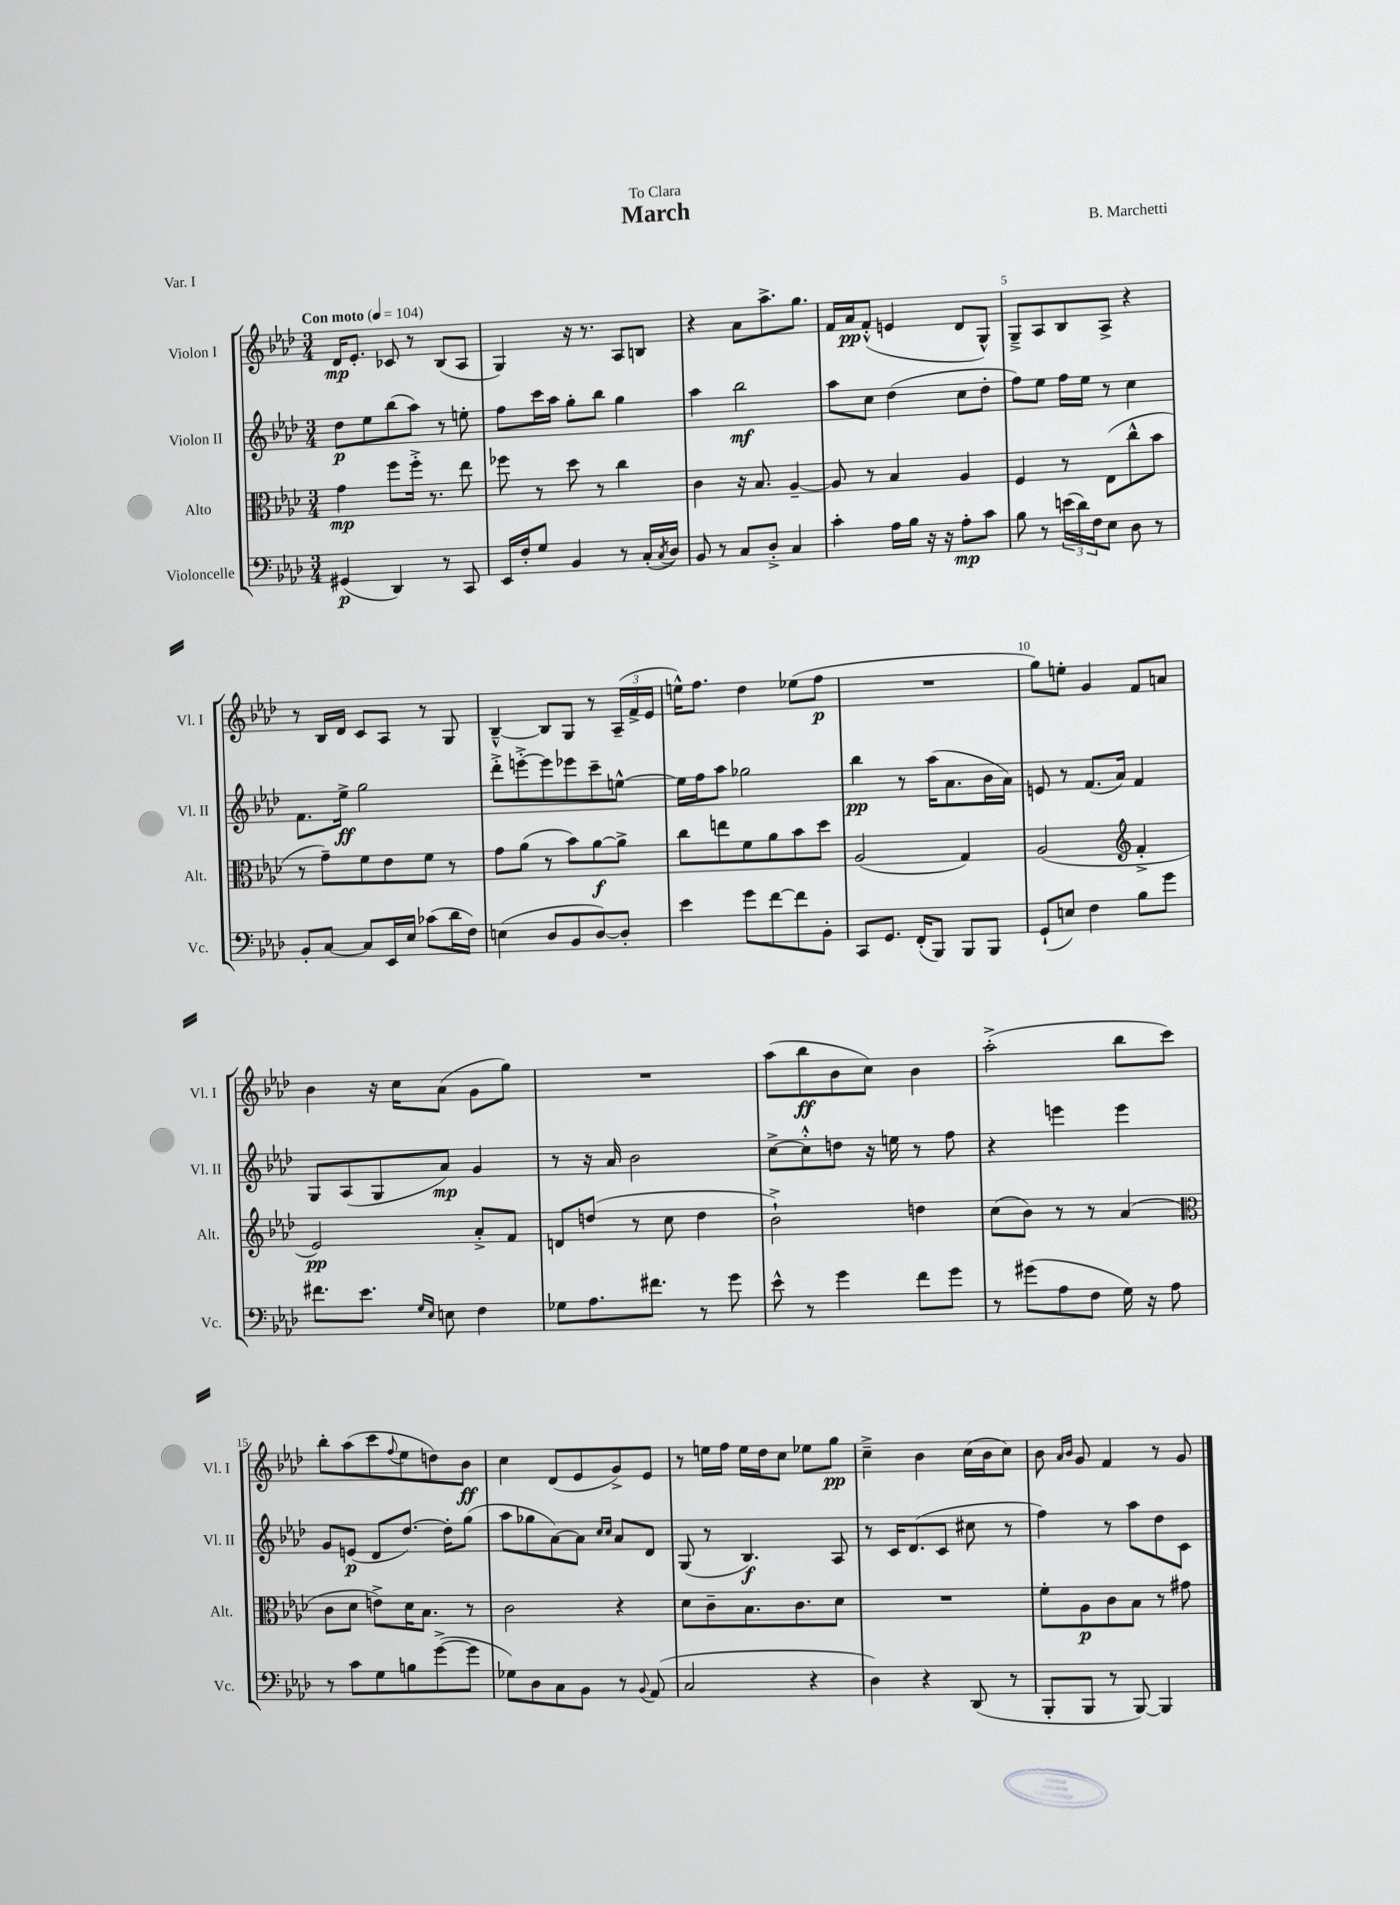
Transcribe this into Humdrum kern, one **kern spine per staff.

**kern	**dynam	**kern	**dynam	**kern	**dynam	**kern	**dynam
*part4	*part4	*part3	*part3	*part2	*part2	*part1	*part1
*staff4	*staff4	*staff3	*staff3	*staff2	*staff2	*staff1	*staff1
*I"Violoncelle	*	*I"Alto	*	*I"Violon II	*	*I"Violon I	*
*I'Vc.	*	*I'Alt.	*	*I'Vl. II	*	*I'Vl. I	*
*clefF4	*	*clefC3	*	*clefG2	*	*clefG2	*
*k[b-e-a-d-]	*	*k[b-e-a-d-]	*	*k[b-e-a-d-]	*	*k[b-e-a-d-]	*
*M3/4	*	*M3/4	*	*M3/4	*	*M3/4	*
*MM104	*	*MM104	*	*MM104	*	*MM104	*
=1	=1	=1	=1	=1	=1	=1	=1
!	!	!	!	!	!	!LO:TX:a:B:t=Con moto	!
(4GG#X/	p	4g\	mp	8dd-\L	p	16d-/KL	mp
.	.	.	.	.	.	8.e-'/J	.
.	.	.	.	8ee-\	.	.	.
4DD-/)	.	8ff\L	.	(8bb-\	.	8c-X/	.
.	.	16ff'^\Jk	.	8aa-\J)	.	8r	.
.	.	8.r	.	.	.	.	.
8r	.	.	.	8r	.	(8B-/L	.
8CC/	.	8ee-\	.	8een'\	.	8A-/J	.
=2	=2	=2	=2	=2	=2	=2	=2
16EE-/LL	.	8ff-X\	.	8ff\L	.	4G/)	.
16F'/J	.	.	.	.	.	.	.
8G/J	.	8r	.	16ccc\L	.	.	.
.	.	.	.	16aa-\JJ	.	.	.
4BB-/	.	8dd-\	.	8gg'\L	.	16r	.
.	.	.	.	.	.	8.r	.
.	.	8r	.	8bb-\J	.	.	.
8r	.	4cc\	.	4gg\	.	8A-/L	.
(16C'/LL	.	.	.	.	.	8Bn/J	.
8qC/	.	.	.	.	.	.	.
16D-/JJ)	.	.	.	.	.	.	.
=3	=3	=3	=3	=3	=3	=3	=3
8BB-/	.	4c\	.	4aa-\	.	4r	.
8r	.	.	.	.	.	.	.
8C/L	.	16r	.	2bb-\	mf	8a-\L	.
.	.	8.B-/	.	.	.	.	.
8D-'^/J	.	.	.	.	.	8.aa-^\	.
4C/	.	[4A-~/	.	.	.	.	.
.	.	.	.	.	.	8.gg\J	.
=4	=4	=4	=4	=4	=4	=4	=4
4c'\	.	8A-/]	.	8aa-\L	.	16f/LL	.
.	.	.	.	.	.	16a-/J	pp
.	.	8r	.	8cc\J	.	(8f'^^/J	.
16A-\LL	.	4B-/	.	(4dd-\	.	4en/	.
16B-\JJ	.	.	.	.	.	.	.
16r	.	.	.	.	.	.	.
16r	.	.	.	.	.	.	.
8A-'\L	mp	4A-/	.	8cc\L	.	8d-/L	.
8c\J	.	.	.	8dd-'\J	.	8G^^/J)	.
=5	=5	=5	=5	=5	=5	=5	=5
8B-\	.	4F/	.	8ff\L)	.	8G~^/L	.
8r	.	.	.	8ee-\J	.	8A-/	.
(24en\LL	.	8r	.	16ff\LL	.	8B-/	.
24d-\)	.	.	.	.	.	.	.
.	.	.	.	16ee-\JJ	.	.	.
24F\J	.	.	.	.	.	.	.
8E-\J	.	(8E-\L	.	8r	.	8A-^/J	.
8D-\	.	8cc^^\	.	4cc\	.	4r	.
8r	.	8b-\J	.	.	.	.	.
!!LO:LB:g=z
=6	=6	=6	=6	=6	=6	=6	=6
8BB-'/L	.	8r	.	8.f\L	.	8r	.
[8C/J	.	8g~\L)	.	.	.	16B-/LL	.
.	.	.	.	16ee-^\Jk	ff	16d-/JJ	.
8C/L]	.	8f\	.	2gg\	.	8c/L	.
16EE-/L	.	8e-\	.	.	.	8A-/J	.
16E-/JJ	.	.	.	.	.	.	.
(8c-X\L	.	8f\J	.	.	.	8r	.
16d-\L	.	8r	.	.	.	8G/	.
16F\JJ)	.	.	.	.	.	.	.
=7	=7	=7	=7	=7	=7	=7	=7
(4En\	.	8g\L	.	8ddd-'^\L	.	[4B-~^^/	.
.	.	(8a-\J	.	[8eeen'^\	.	.	.
8D-/L	.	8r	.	8eee\]	.	8B-/L]	.
8BB-/	.	8b-\L)	.	8eee-X\	.	8G/J	.
[8D-/)	.	[8a-\	f	8ccc~\	.	8r	.
8D-'/J]	.	8a-^\J]	.	[8een^^\J	.	(24A-~/LL	.
.	.	.	.	.	.	24f^/	.
.	.	.	.	.	.	24e-/JJ	.
=8	=8	=8	=8	=8	=8	=8	=8
4e-\	.	8cc\L	.	16ee\LL]	.	16een^^\KL)	.
.	.	.	.	16ff\J	.	8.ff\J	.
.	.	8een\	.	8aa-\J	.	.	.
8g\L	.	8f\	.	2gg-X\	.	4dd-\	.
[8f\	.	8a-\	.	.	.	.	.
8f\]	.	8b-\	.	.	.	(8ee-X\L	.
8BB-'\J	.	8dd-\J	.	.	.	8ff\J	p
=9	=9	=9	=9	=9	=9	=9	=9
8CC/L	.	(2A-/	.	4bb-\	pp	2.r	.
8.GG/J	.	.	.	.	.	.	.
.	.	.	.	8r	.	.	.
(16FF'/KL	.	.	.	.	.	.	.
8BBB-/J)	.	.	.	(16aa-\KL	.	.	.
.	.	.	.	8.a-\	.	.	.
8BBB-/L	.	4G/)	.	.	.	.	.
8BBB-/J	.	.	.	16b-\L	.	.	.
.	.	.	.	16a-\JJ)	.	.	.
=10	=10	=10	=10	=10	=10	=10	=10
(8GG`/L	.	(2A-/	.	8en/	.	8gg\L)	.
8En/J)	.	.	.	8r	.	8een'\J	.
4F\	.	.	.	(8.f/L	.	4g/	.
.	.	.	.	16a-/Jk)	.	.	.
*	*	*clefG2	*	*	*	*	*
8B-\L	.	4f'^/	.	4f/	.	8f/L	.
8g\J	.	.	.	.	.	8an/J	.
!!LO:LB:g=z
=11	=11	=11	=11	=11	=11	=11	=11
8.f#X\L	.	2e-/)	pp	8G/L	.	4b-\	.
.	.	.	.	(8A-/	.	.	.
8.e-\J	.	.	.	.	.	.	.
.	.	.	.	8G/	.	16r	.
.	.	.	.	.	.	16cc\KL	.
16qqG/LL	.	.	.	.	.	.	.
16qqE-/JJ	.	.	.	.	.	.	.
8En\	.	.	.	8a-/J)	mp	(8a-\J	.
4F\	.	8a-'^/L	.	4g/	.	8g\L	.
.	.	8f/J	.	.	.	8gg\J)	.
=12	=12	=12	=12	=12	=12	=12	=12
8G-X\L	.	8dn/L	.	8r	.	2.r	.
8.A-\	.	(8ddn/J	.	16r	.	.	.
.	.	.	.	16a-/	.	.	.
.	.	8r	.	2b-\	.	.	.
8.f#X\J	.	.	.	.	.	.	.
.	.	8cc\	.	.	.	.	.
8r	.	4dd\	.	.	.	.	.
8g\	.	.	.	.	.	.	.
=13	=13	=13	=13	=13	=13	=13	=13
8e-^^\	.	2b-`^\)	.	[8cc^\L	.	(8aa-\L	.
8r	.	.	.	8cc'^^\]	.	8bb-\	ff
4g\	.	.	.	8ddn\J	.	8b-\	.
.	.	.	.	16r	.	8cc\J)	.
.	.	.	.	16een\	.	.	.
8f\L	.	4ddn\	.	8r	.	4b-\	.
8g\J	.	.	.	8ff\	.	.	.
=14	=14	=14	=14	=14	=14	=14	=14
8r	.	(8cc\L	.	4r	.	(2aa-'^\	.
(8g#X\L	.	8b-\J)	.	.	.	.	.
8A-\	.	8r	.	4eeen\	.	.	.
8F\J	.	8r	.	.	.	.	.
16G\)	.	(4a-/	.	4eee\	.	8bb-\L	.
16r	.	.	.	.	.	.	.
8A-\	.	.	.	.	.	8ccc\J)	.
!!LO:LB:g=z
=15	=15	=15	=15	=15	=15	=15	=15
*	*	*clefC3	*	*	*	*	*
8r	.	8c\L	.	8g/L	.	8bb-'\L	.
8c\L	.	8d-\J	.	(8en/J	p	(8aa-\	.
8G\	.	8en^\L)	.	8d-/L	.	8ccc\	.
.	.	.	.	.	.	8qqff/	.
8Bn\	.	16d-\K	.	[8.dd-/J)	.	8ee-\	.
.	.	8.B-\J	.	.	.	.	.
([8g^\	.	.	.	.	.	8ddn\)	.
.	.	.	.	16dd-'\KL]	.	.	.
8g\J]	.	8r	.	(8gg\J	.	8b-\J	ff
=16	=16	=16	=16	=16	=16	=16	=16
8G-X\L)	.	2c\	.	8aa-\L	.	4cc\	.
8D-\	.	.	.	8gg-X\	.	.	.
8C\	.	.	.	[8a-\)	.	(8d-/L	.
8BB-\J	.	.	.	8a-\J]	.	8e-/	.
.	.	.	.	16qqcc/LL	.	.	.
.	.	.	.	16qqcc/JJ	.	.	.
8r	.	4r	.	8a-/L	.	8g^/)	.
8qqBB-/	.	.	.	.	.	.	.
(8AA-/	.	.	.	8d-/J	.	8e-/J	.
=17	=17	=17	=17	=17	=17	=17	=17
2C/	.	8d-\L	.	(8G/	.	8r	.
.	.	8c~\	.	8r	.	16een\LL	.
.	.	.	.	.	.	16ff\JJ	.
.	.	8.B-\	.	4.B-/)	f	16ee\LL	.
.	.	.	.	.	.	16dd-\J	.
.	.	.	.	.	.	8cc\J	.
.	.	8.c\	.	.	.	.	.
4r	.	.	.	.	.	8ee-X\L	.
.	.	8d-\J	.	8A-/	.	8gg\J	pp
=18	=18	=18	=18	=18	=18	=18	=18
4D-\)	.	2.r	.	8r	.	4cc~^\	.
.	.	.	.	16c/KL	.	.	.
.	.	.	.	(8.d-/	.	.	.
4r	.	.	.	.	.	4b-\	.
.	.	.	.	8c/J	.	.	.
(8DD-/	.	.	.	8cc#X\	.	(16cc\LL	.
.	.	.	.	.	.	16b-\J	.
8r	.	.	.	8r	.	8cc\J)	.
=19	=19	=19	=19	=19	=19	=19	=19
8BBB-'/L	.	8f'\L	.	4ff\)	.	8b-\	.
.	.	.	.	.	.	16qqa-/LL	.
.	.	.	.	.	.	16qqb-/JJ	.
8BBB-/J	.	8A-\	p	.	.	8g/	.
8r	.	8c\	.	8r	.	4f/	.
[8BBB-/)	.	8B-\J	.	8aa-\L	.	.	.
4BBB-/]	.	8r	.	8dd-\	.	8r	.
.	.	8g#X\	.	8c\J	.	8g/	.
==	==	==	==	==	==	==	==
*-	*-	*-	*-	*-	*-	*-	*-
